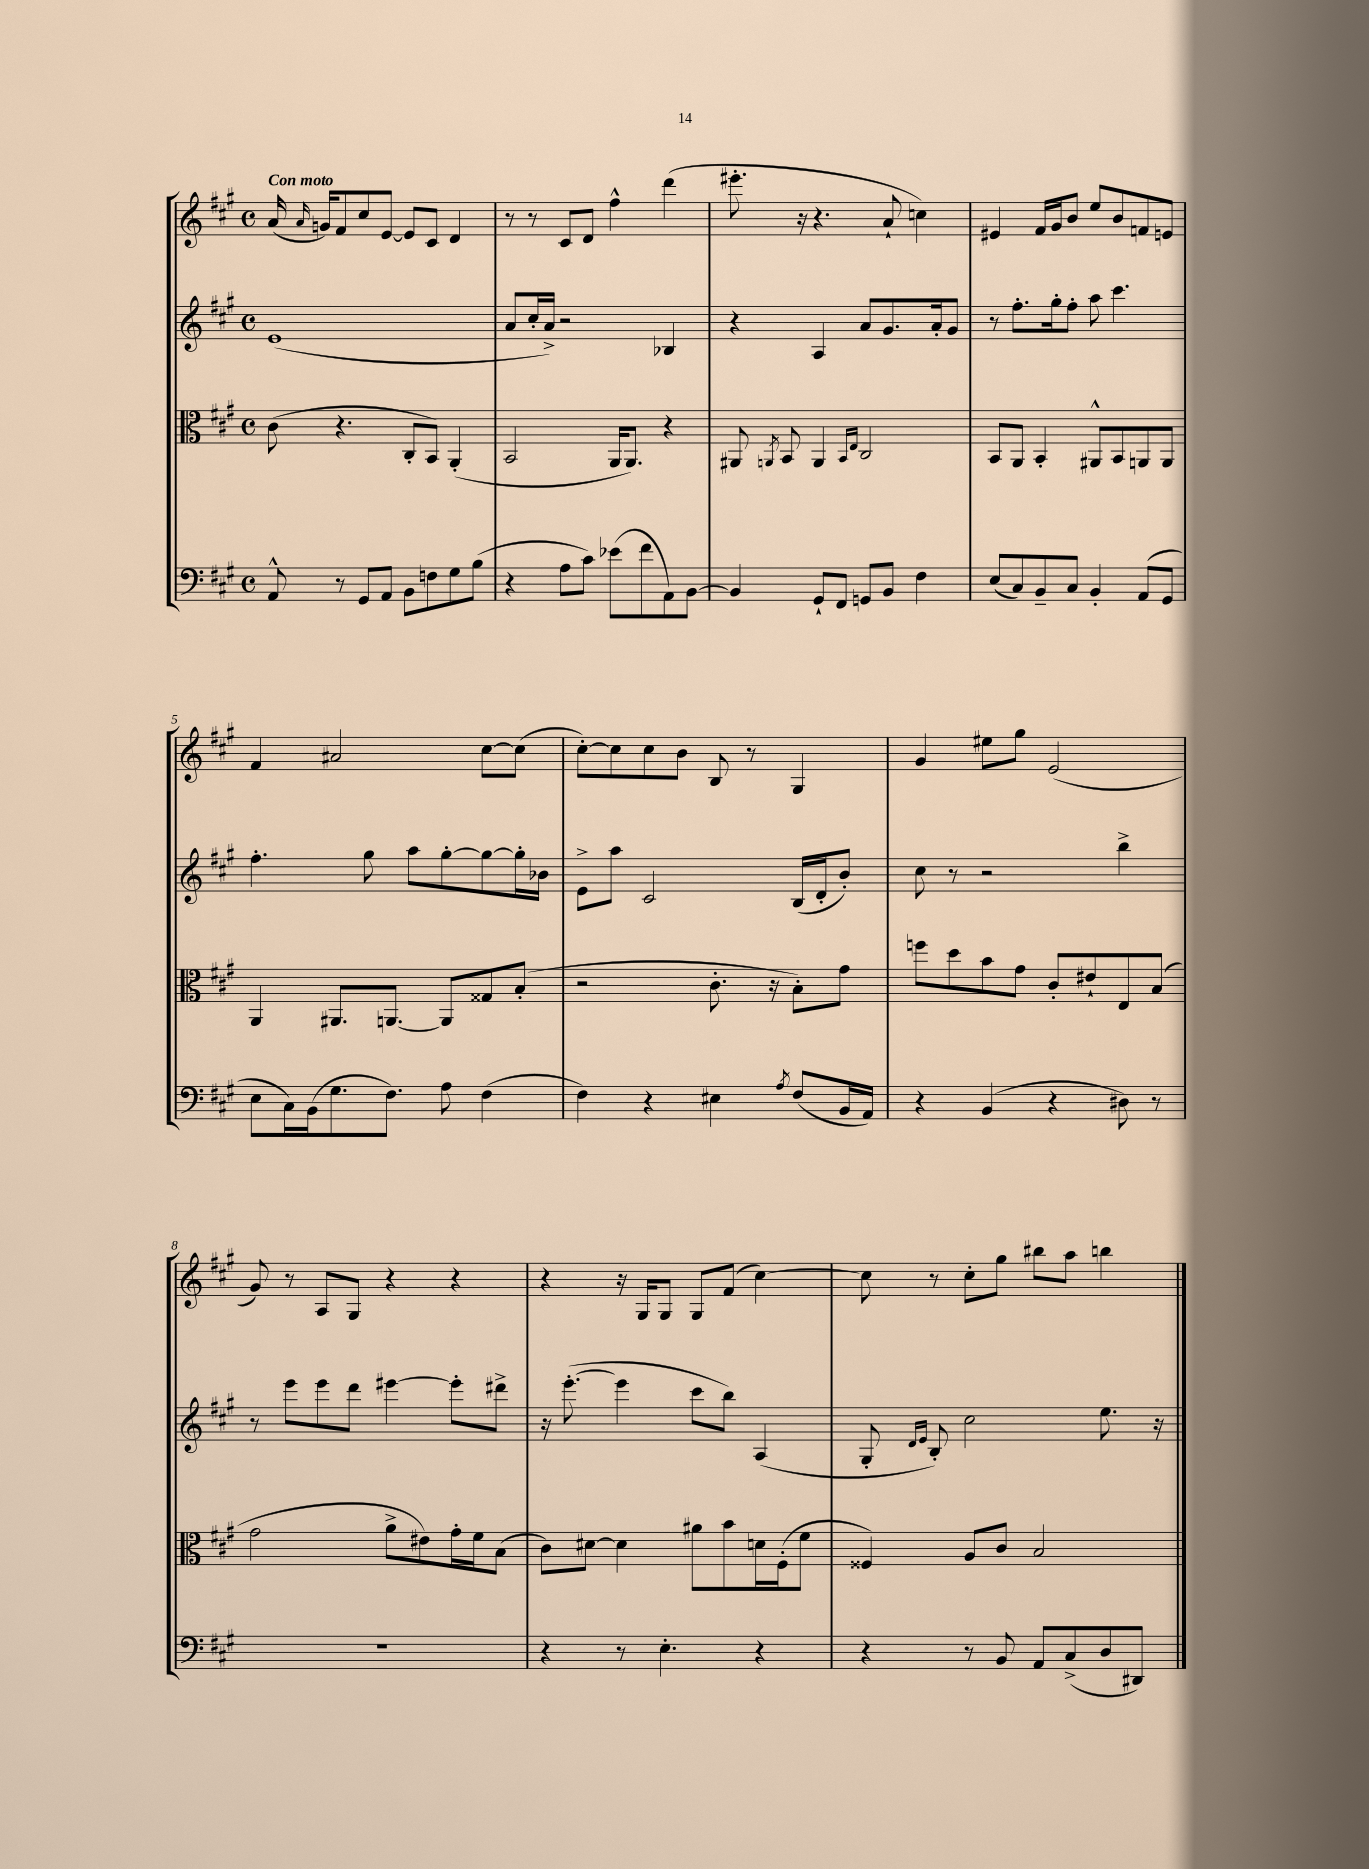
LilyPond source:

<<
\new StaffGroup <<
\new Staff = "s0" {
    \clef treble \key a \major \defaultTimeSignature \time 4/4 \tempo "Con moto"
    \autoBeamOff a'16( \grace { a'16 } g'16[) fis'8 cis''8 e'8]~ e'8[ cis'8] d'4 |
    r8 r8 cis'8[ d'8] fis''4-^ d'''4( |
    eis'''8.-. r16 r4. a'8-! c''4) |
    eis'4 fis'16[ gis'16 b'8] e''8[ b'8 f'8 e'8] |
    fis'4 ais'2 cis''8[~ cis''8]( |
    cis''8[~-.) cis''8 cis''8 b'8] b8 r8 gis4 |
    gis'4 eis''8[ gis''8] e'2( |
    gis'8) r8 a8[ gis8] r4 r4 |
    r4 r16 gis16[ gis8] gis8[ fis'8]( cis''4~) |
    cis''8 r8 cis''8[-. gis''8] bis''8[ a''8] b''4 \bar "|." |
}
\new Staff = "s1" {
    \clef treble \key a \major \defaultTimeSignature \time 4/4
    \autoBeamOff e'1( |
    a'8[ cis''16-. a'16]->) r2 bes4 |
    r4 a4 a'8[ gis'8. a'16-. gis'8] |
    r8 fis''8.[-. gis''16-. fis''8]-. a''8 cis'''4. |
    fis''4.-. gis''8 a''8[ gis''8~-. gis''8~ gis''16-. bes'16] |
    e'8[-> a''8] cis'2 b16[( d'16-. b'8]-.) |
    cis''8 r8 r2 b''4-> |
    r8 e'''8[ e'''8 d'''8] eis'''4~ eis'''8[-. dis'''8]-> |
    r16 e'''8.~-.( e'''4 cis'''8[ b''8]) a4( |
    gis8-. \grace { d'16[ e'16] } b8-.) cis''2 e''8. r16 \bar "|." |
}
\new Staff = "s2" {
    \clef alto \key a \major \defaultTimeSignature \time 4/4
    \autoBeamOff cis'8( r4. cis8[-. b,8]) a,4-.( |
    b,2 a,16[ a,8.]) r4 |
    ais,8 \acciaccatura { a,8 } b,8 a,4 \grace { b,16[ e16] } cis2 |
    b,8[ a,8] b,4-. ais,8[-^ b,8 a,8 a,8] |
    a,4 ais,8.[ a,8.]~ a,8[ gisis8 b8]-.( |
    r2 cis'8.-. r16 b8[-.) gis'8] |
    f''8[ d''8 b'8 gis'8] cis'8[-. eis'8-! e8 b8]( |
    gis'2 a'8[-> eis'8) gis'16-. fis'16 b8]( |
    cis'8[) dis'8]~ dis'4 ais'8[ b'8 d'16 fis16-.( fis'8] |
    fisis4) a8[ cis'8] b2 \bar "|." |
}
\new Staff = "s3" {
    \clef bass \key a \major \defaultTimeSignature \time 4/4
    \autoBeamOff a,8-^ r8 gis,8[ a,8] b,8[ f8 gis8 b8]( |
    r4 a8[ cis'8]) ees'8[( fis'8 a,8) b,8]~ |
    b,4 gis,8[-! fis,8] g,8[ b,8] fis4 |
    e8[( cis8) b,8-- cis8] b,4-. a,8[( gis,8] |
    e8[ cis16) b,16( gis8. fis8.]) a8 fis4( |
    fis4) r4 eis4 \acciaccatura { a8 } fis8[( b,16 a,16]) |
    r4 b,4( r4 dis8) r8 |
    r1 |
    r4 r8 e4.-. r4 |
    r4 r8 b,8 a,8[ cis8->( d8 dis,8]) \bar "|." |
}
>>
>>
